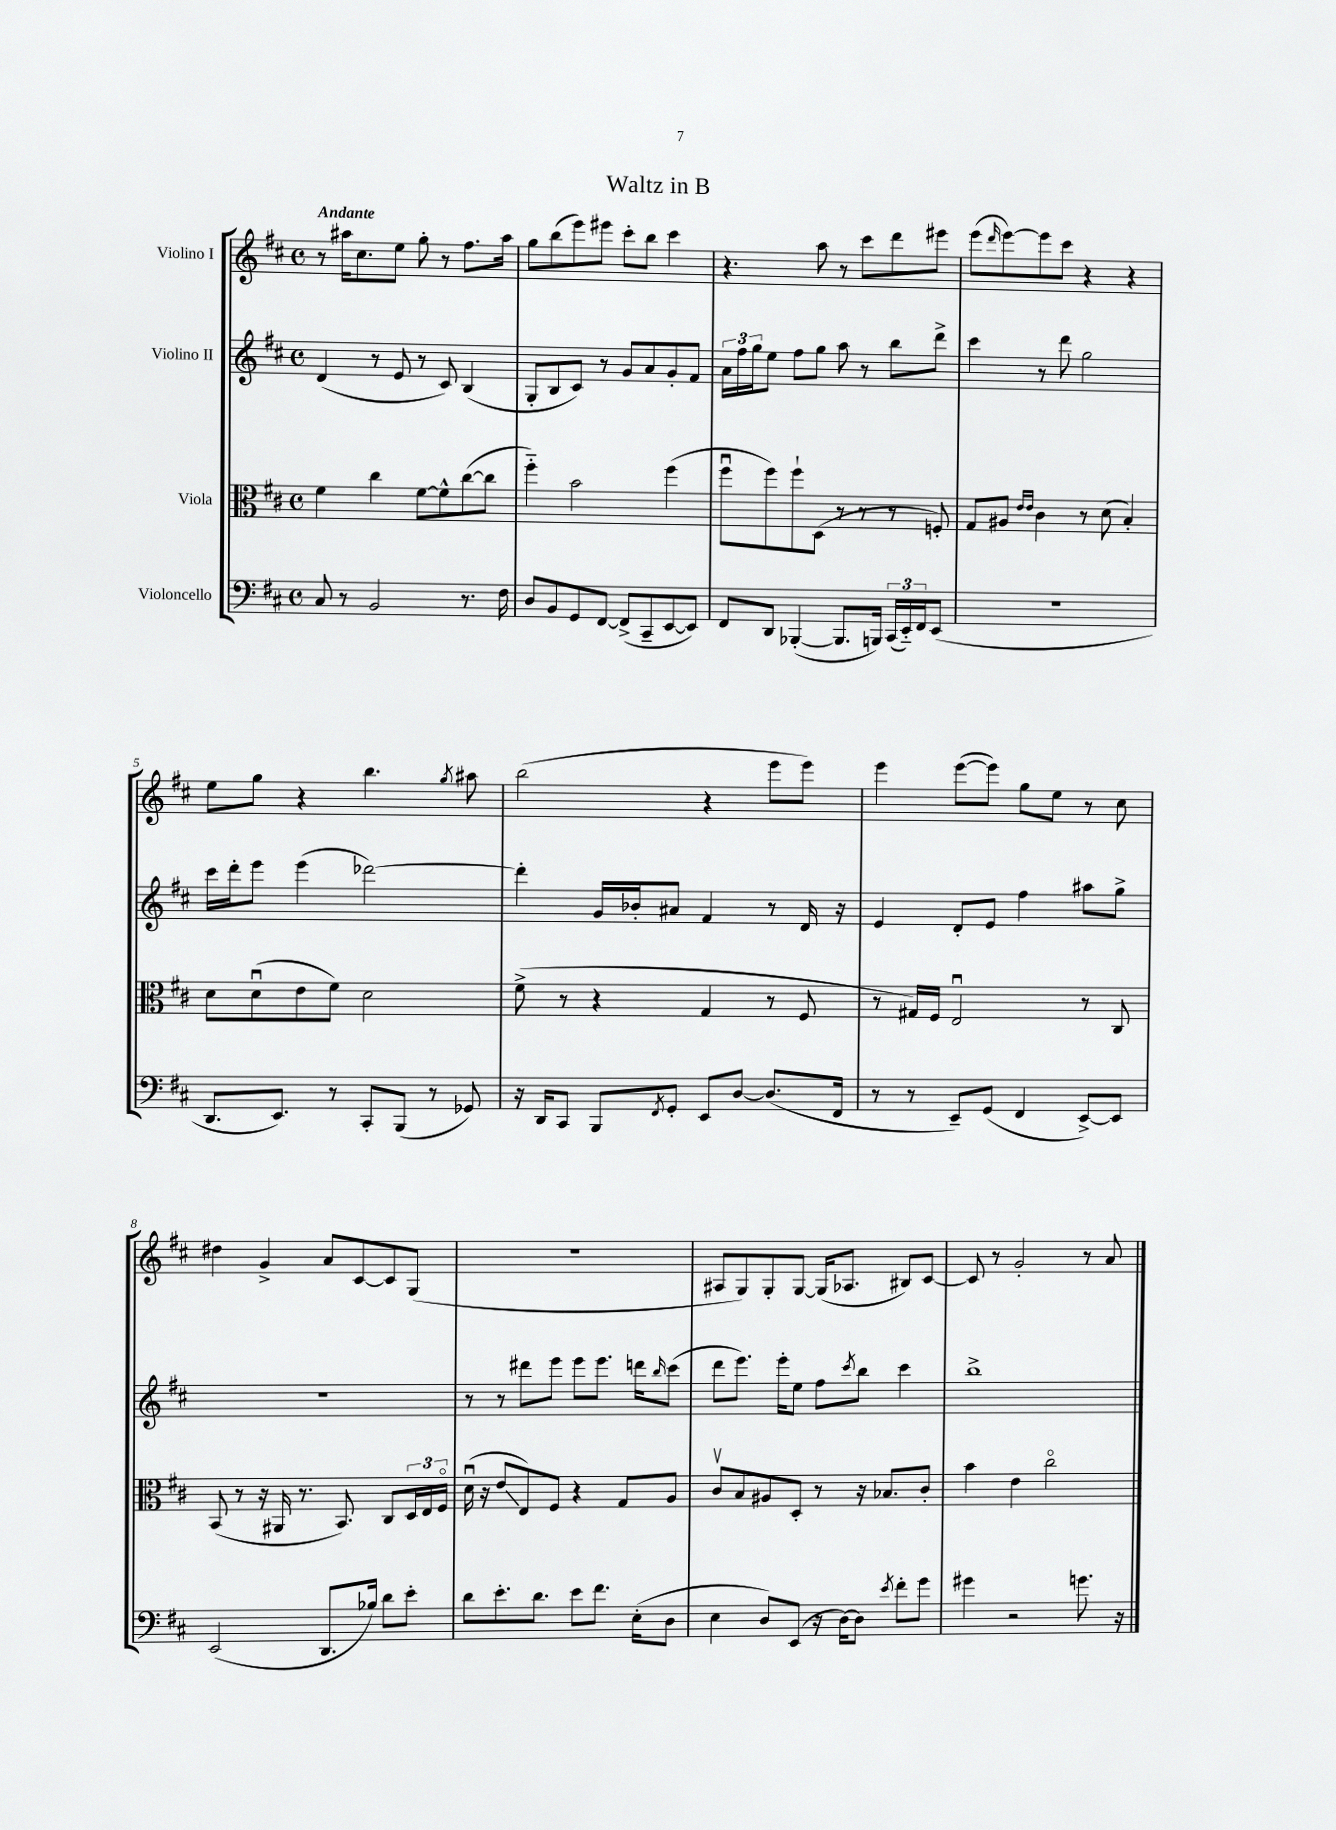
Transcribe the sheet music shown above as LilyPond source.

\header { title = "Waltz in B" }
<<
\new StaffGroup <<
\new Staff = "s0" \with { instrumentName = "Violino I" } {
    \clef treble \key d \major \defaultTimeSignature \time 4/4 \tempo "Andante"
    r8 ais''16 cis''8. e''8 g''8-. r8 fis''8. ais''16 |
    g''8 b''8( e'''8) eis'''8 cis'''8-. b''8 cis'''4 |
    r4. a''8 r8 cis'''8 d'''8 eis'''8 |
    e'''8( \grace { d'''16 } e'''8~) e'''8 cis'''8 r4 r4 |
    e''8 g''8 r4 b''4. \acciaccatura { g''8 } ais''8 |
    b''2( r4 e'''8 e'''8) |
    e'''4 e'''8~( e'''8) g''8 e''8 r8 cis''8 |
    dis''4 g'4-> a'8 cis'8~ cis'8 g8( |
    r1 |
    ais8 g8) g8-. g8~ g16( aes8. bis8) cis'8~ |
    cis'8 r8 g'2-. r8 a'8 \bar "|." |
}
\new Staff = "s1" \with { instrumentName = "Violino II" } {
    \clef treble \key d \major \defaultTimeSignature \time 4/4
    d'4( r8 e'8 r8 cis'8) b4( |
    g8-. b8 cis'8) r8 g'8 a'8 g'8-. fis'8 |
    \tuplet 3/2 { a'16 fis''16 g''16 } e''8 fis''8 g''8 a''8 r8 b''8 d'''8-> |
    cis'''4 r8 d'''8 g''2 |
    cis'''16 d'''16-. e'''8 e'''4( des'''2~) |
    des'''4-. g'16 bes'16-. ais'8 fis'4 r8 d'16 r16 |
    e'4 d'8-. e'8 fis''4 ais''8 g''8-> |
    R1 |
    r8 r8 dis'''8 e'''8 e'''8 e'''8. d'''16 \grace { b''16 } cis'''8( |
    d'''8 e'''8.) e'''16-. e''8 fis''8 \acciaccatura { cis'''8 } b''8 cis'''4 |
    b''1-> \bar "|." |
}
\new Staff = "s2" \with { instrumentName = "Viola" } {
    \clef alto \key d \major \defaultTimeSignature \time 4/4
    fis'4 cis''4 fis'8~ fis'8-^ cis''8~( cis''8 |
    fis''4-_) b'2 fis''4( |
    fis''8\downbow fis''8) fis''8-! d8( r8 r8 r8 f8-.) |
    g8 ais8 \grace { e'16 e'16 } cis'4 r8 d'8( b4-.) |
    d'8 d'8\downbow( e'8 fis'8) d'2 |
    fis'8->( r8 r4 g4 r8 fis8 |
    r8 gis16) fis16 e2\downbow r8 cis8 |
    b,8( r8 r16 ais,16 r8. b,8.) cis8 \tuplet 3/2 { d16 e16 fis16\flageolet } |
    d'16\downbow( r16 e'8\glissando e8) fis8 r4 g8 a8 |
    cis'8\upbow b8 ais8 d8-. r8 r16 bes8. cis'8-. |
    b'4 e'4 cis''2\flageolet \bar "|." |
}
\new Staff = "s3" \with { instrumentName = "Violoncello" } {
    \clef bass \key d \major \defaultTimeSignature \time 4/4
    cis8 r8 b,2 r8. fis16 |
    d8 b,8 g,8 fis,8~ fis,8->( cis,8-- e,8~ e,8) |
    fis,8 d,8 bes,,4~-.( bes,,8. b,,16) \tuplet 3/2 { cis,16( e,16-_) fis,16 } e,8( |
    r1 |
    d,8. e,8.) r8 cis,8-. b,,8( r8 ges,8) |
    r16 d,16 cis,8 b,,8 \acciaccatura { fis,8 } g,8-. e,8 d8~ d8.( fis,16 |
    r8 r8 e,8--) g,8( fis,4 e,8~->) e,8 |
    e,2( d,8. bes16) d'8 e'8-. |
    d'8 e'8.-. d'8. e'8 fis'8. e16-.( d8 |
    e4 d8) e,8( r16 d16~) d8 \acciaccatura { e'8 } fis'8-. g'8 |
    gis'4 r2 g'8. r16 \bar "|." |
}
>>
>>
